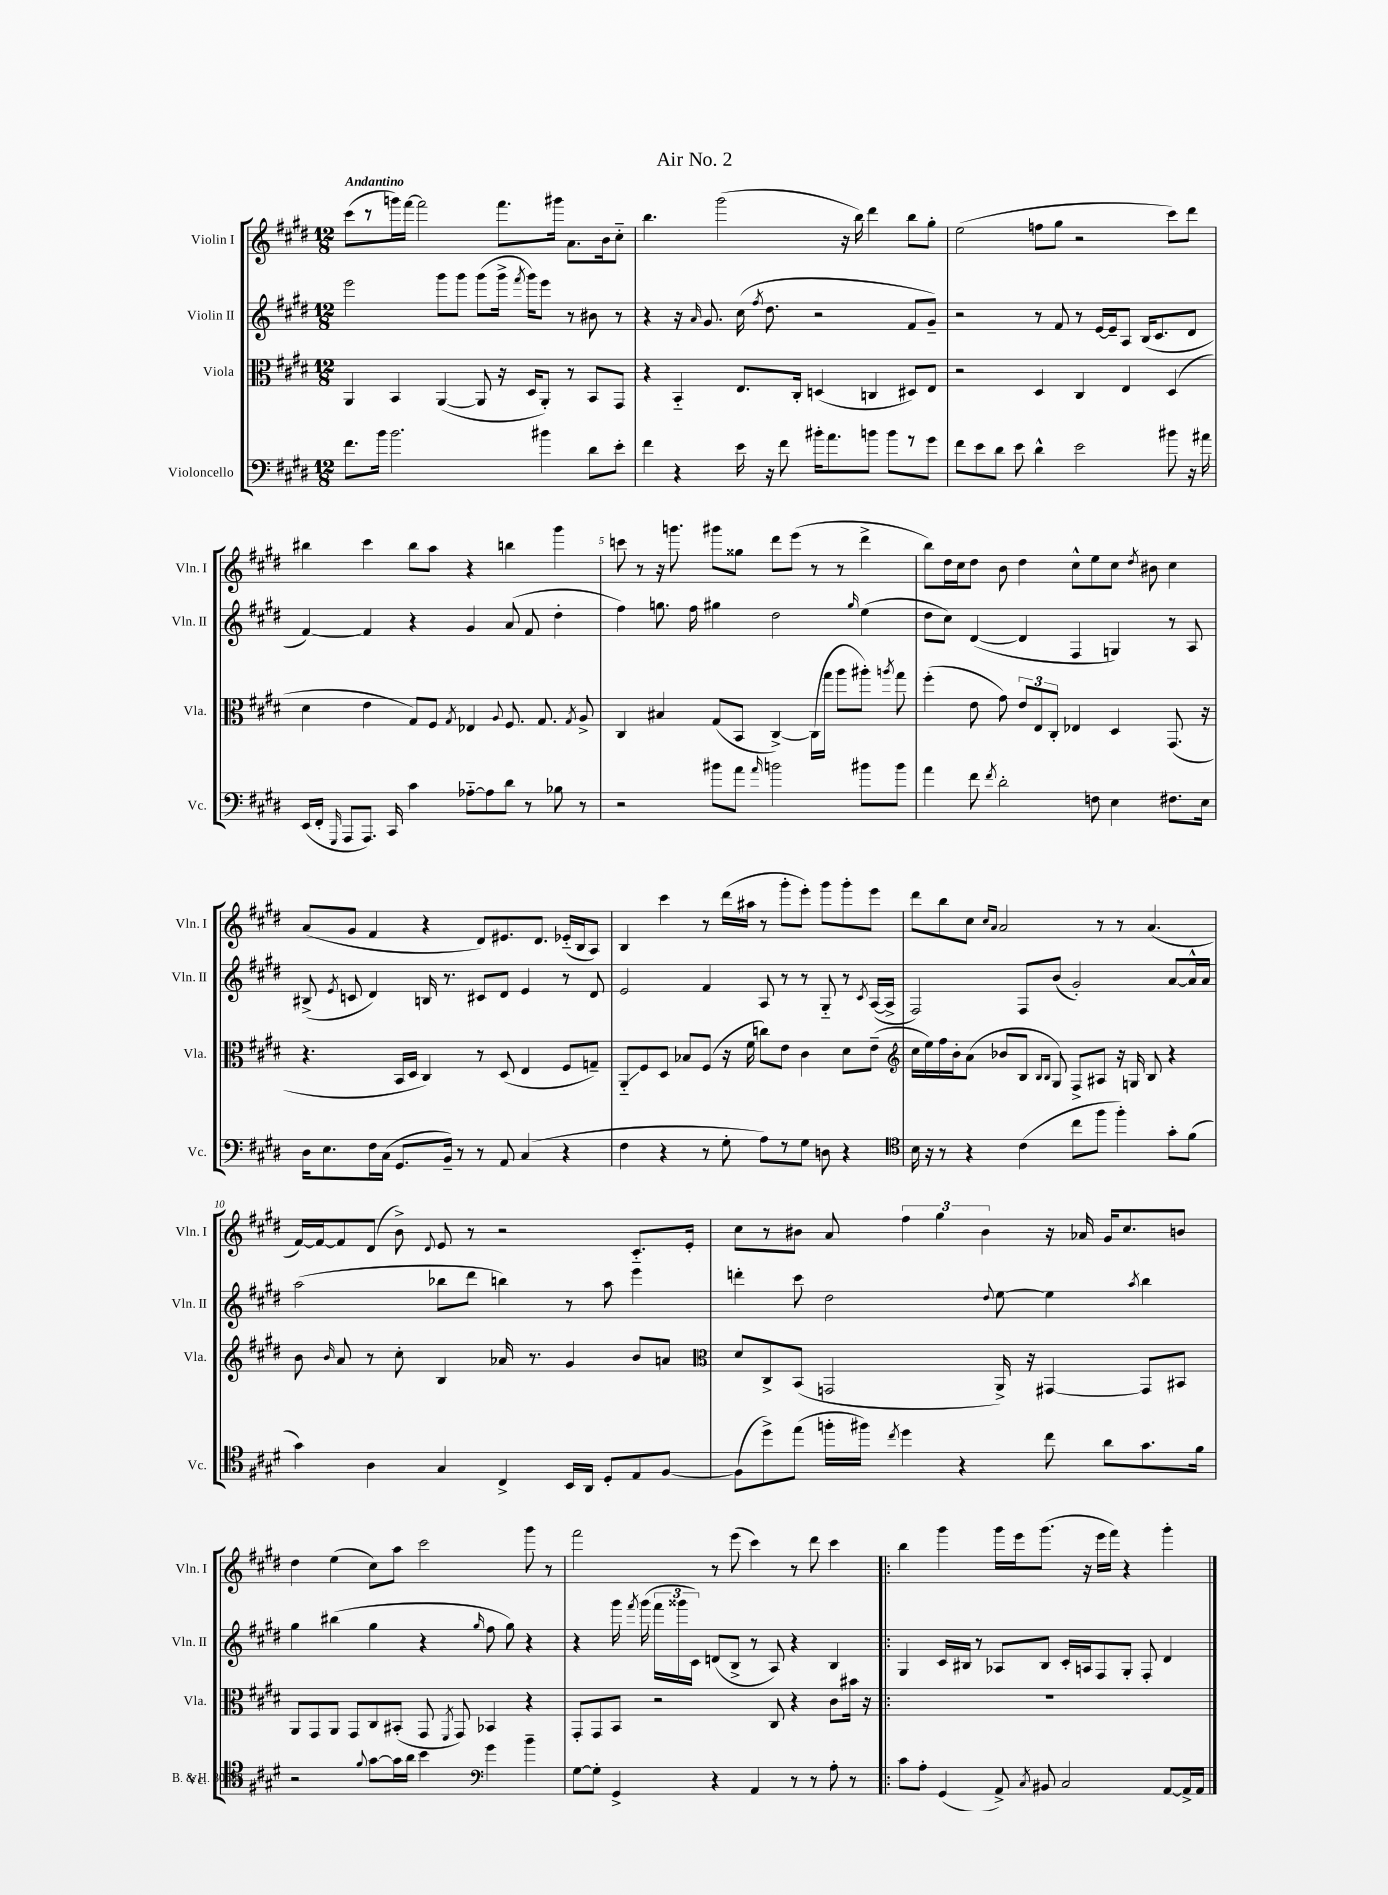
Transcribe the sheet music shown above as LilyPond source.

\header { title = "Air No. 2" }
<<
\new StaffGroup <<
\new Staff = "s0" \with { instrumentName = "Violin I" shortInstrumentName = "Vln. I" } {
    \clef treble \key e \major \numericTimeSignature \time 12/8 \tempo "Andantino"
    \autoBeamOff cis'''8[( r8 g'''16) fis'''16]~ fis'''2 fis'''8.[ gis'''16] a'8.[ b'16 cis''8]-_ |
    b''4. gis'''2( r16 b''16) dis'''4 b''8[ gis''8]-. |
    e''2( f''8[ gis''8] r2 cis'''8[) dis'''8] |
    bis''4 cis'''4 bis''8[ a''8] r4 b''4 gis'''4 |
    c'''8 r8 r16 g'''8. gis'''8[ gisis''8] dis'''8[ e'''8]( r8 r8 dis'''4-> |
    b''8[) dis''16 cis''16 dis''8] b'8 dis''4 cis''8[-^ e''8 cis''8] \acciaccatura { dis''8 } bis'8 cis''4 |
    a'8[( gis'8] fis'4 r4 dis'8[) eis'8. dis'8.] ees'16[-_( b16 a8]) |
    b4 cis'''4 r8 dis'''16[( ais''16] r8 gis'''8[-. e'''8]-.) gis'''8[ gis'''8-. e'''8] |
    dis'''8[ b''8 cis''8] \grace { cis''16[ a'16] } a'2 r8 r8 a'4.( |
    fis'16[~) fis'16~ fis'8 dis'8]( b'8->) \appoggiatura { dis'8 } e'8 r8 r2 cis'8.[-_ e'16]-. |
    cis''8[ r8 bis'8] a'8 \tuplet 3/2 { fis''4 gis''4 bis'4 } r16 aes'16 gis'16[ cis''8. b'8] |
    dis''4 e''4( cis''8[) a''8] cis'''2 gis'''8 r8 |
    fis'''2 r8 e'''8( cis'''4) r8 dis'''8 cis'''4 |
    \bar ".|:" b''4 gis'''4 gis'''16[ e'''16 gis'''8.]( r16 e'''16[ fis'''16]) r4 gis'''4-. \bar "|." |
}
\new Staff = "s1" \with { instrumentName = "Violin II" shortInstrumentName = "Vln. II" } {
    \clef treble \key e \major \numericTimeSignature \time 12/8
    \autoBeamOff e'''2 gis'''8[ gis'''8] gis'''8[( gis'''16]-> \acciaccatura { fis'''8 } gis'''16[) e'''8] r8 bis'8 r8 |
    r4 r16 \grace { a'16 } gis'8. cis''16( \acciaccatura { fis''8 } dis''8. r2 fis'8[ gis'8]--) |
    r2 r8 fis'8 r8 e'16[~ e'16-- a8] b16[( cis'8. dis'8] |
    fis'4~) fis'4 r4 gis'4 a'8( fis'8 dis''4-. |
    fis''4) g''8. fis''16 gis''4 dis''2 \grace { gis''16 } e''4( |
    dis''8[ cis''8]) dis'4~( dis'4 fis4 g4) r8 a8 |
    bis8->( \acciaccatura { e'8 } c'8 dis'4) b16 r8. cis'8[ dis'8] e'4 r8 dis'8 |
    e'2 fis'4 a8 r8 r8 gis8-_ r8 \acciaccatura { cis'8 } a16[~( a16]-> |
    fis2) fis8[ b'8]( gis'2-.) a'8[~ a'16-^ a'16] |
    a''2( bes''8[ dis'''8] b''4) r8 a''8 e'''4 |
    d'''4-. cis'''8 dis''2 \appoggiatura { dis''8 } e''8~ e''4 \acciaccatura { a''8 } b''4 |
    gis''4 bis''4( gis''4 r4 \grace { gis''16 } fis''8 gis''8) r4 |
    r4 gis'''16 \acciaccatura { fis'''8 } gis'''16( \tuplet 3/2 { fis'''16[ gisis'''16 cis'16]) } d'8[( b8]-> r8 a8) r4 b4 |
    \bar ".|:" gis4 cis'16[ bis16] r8 aes8[ bis8] cis'16[-. a16 fis8 gis8]-. fis8-. dis'4 \bar "|." |
}
\new Staff = "s2" \with { instrumentName = "Viola" shortInstrumentName = "Vla." } {
    \clef alto \key e \major \numericTimeSignature \time 12/8
    \autoBeamOff a,4 b,4 a,4~( a,8 r16 dis16[ a,8]-.) r8 b,8[ gis,8] |
    r4 b,4-_ e8.[ cis16]-. d4( c4 dis8[) e8] |
    r2 dis4 cis4 e4 dis4( |
    dis'4 e'4 gis8[) fis8] \acciaccatura { gis8 } ees4 \appoggiatura { a8 } fis8. gis8. \acciaccatura { gis8 } a8-> |
    cis4 bis4 gis8[( b,8] cis4~->) cis16[( gis''16] a''8[ ais''8]-.) \acciaccatura { a''8 } gis''8 |
    fis''4-.( e'8 gis'8) \tuplet 3/2 { e'8[ e8 cis8]-. } ees4 dis4 gis,8.( r16 |
    r4. b,16[ dis16] cis4) r8 dis8( e4 fis8[ g8]--) |
    a,8[-_\glissando fis8 dis8] bes8[ fis8]( r16 fis'16 c''8[) e'8] cis'4 dis'8[ e'8]--( |
    \clef treble cis''16[ e''16) fis''16 b'16-. a'8]( bes'8[ b8] \grace { b16[ b16] } gis8) fis8[-> ais8] r16 g16 b8 r4 |
    b'8 \grace { b'16 } a'8 r8 cis''8-. b4 aes'16 r8. gis'4 b'8[ a'8] |
    \clef alto dis'8[ cis8-> b,8]( g,2 a,16->) r16 gis,4~ gis,8[ bis,8] |
    a,8[ gis,8 a,8] gis,8[ cis8 bis,8]-.( gis,8 \acciaccatura { fis,8 } gis,8) bes,4 r4 |
    gis,8[-. gis,8 b,8] r2 cis8 r4 cis'8[ bis'16] r16 |
    \bar ".|:" R1. \bar "|." |
}
\new Staff = "s3" \with { instrumentName = "Violoncello" shortInstrumentName = "Vc." } {
    \clef bass \key e \major \numericTimeSignature \time 12/8
    \autoBeamOff fis'8.[ b'16] b'2. bis'4 dis'8[ e'8]-. |
    fis'4 r4 e'16 r16 fis'8 bis'16[-. a'8. b'8] b'8[ r8 gis'8] |
    fis'8[ e'8 dis'8] e'8 dis'4-^ e'2 bis'8 r16 ais'16 |
    e,16[( fis,16]-. \grace { gis,,16 } a,,8[ a,,8.]) cis,16 cis'4 aes8[~-_ aes8 dis'8] r8 bes8 r8 |
    r2 bis'8[ a'8] \grace { a'16 } b'2 bis'8[ bis'8] |
    a'4 fis'8 \acciaccatura { fis'8 } dis'2-. f8 e4 fis8.[ e16] |
    dis16[ e8. fis16 cis16]( gis,8.[ b,16]--) r8 r8 a,8 cis4( r4 |
    fis4 r4 r8 gis8-. a8[) r8 gis8] d8 r4 |
    \clef tenor b16 r16 r8 r4 cis'4( cis''8[ fis''8] fis''4-.) gis'8[-. fis'8]( |
    gis'4) a4 gis4 cis4-> b,16[ a,16] dis8[-. e8 fis8]~ |
    fis8[( dis''8->) e''8]( f''16[-. fis''16]) \acciaccatura { cis''8 } dis''4 r4 cis''8 a'8[ gis'8. fis'16] |
    r2 \appoggiatura { fis'8 } gis'8[~ gis'16 a'16] b'4 \clef bass gis'4 b'4-- |
    gis8[~ gis8]-. gis,4-> r4 a,4 r8 r8 a8-. r8 |
    \bar ".|:" cis'8[ a8]-. gis,4( a,8->) \acciaccatura { cis8 } bis,8 cis2 a,8[~ a,16-> a,16] \bar "|." |
}
>>
>>
\layout { \context { \Score \override BarNumber.break-visibility = ##(#f #t #t) barNumberVisibility = #(every-nth-bar-number-visible 5) } }
